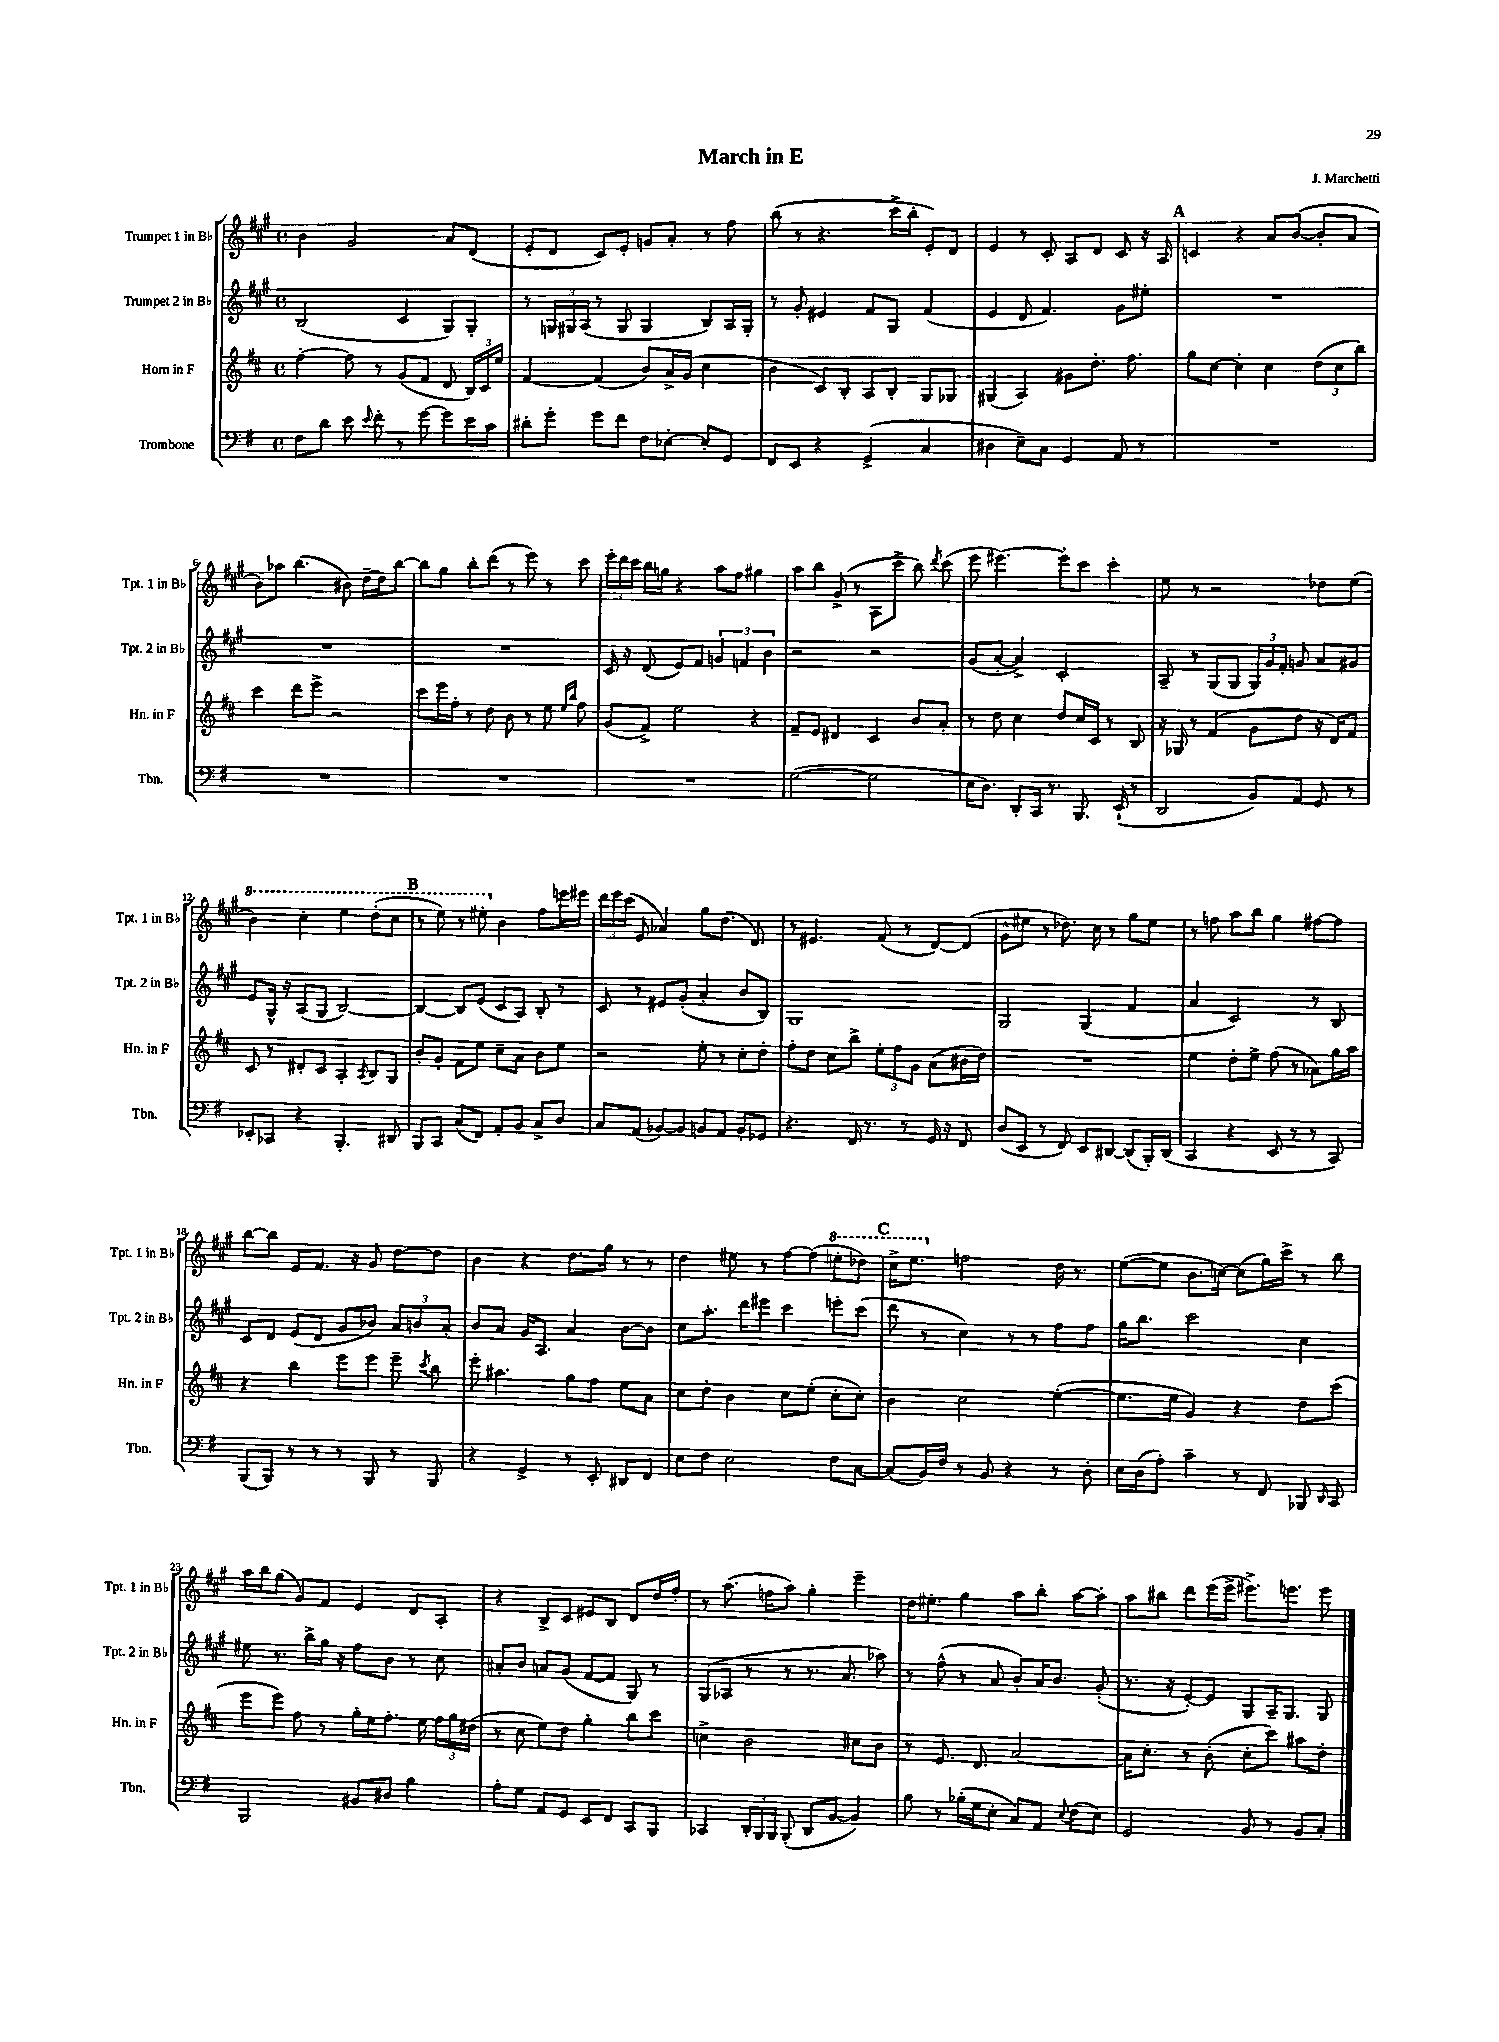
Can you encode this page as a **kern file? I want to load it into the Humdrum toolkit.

**kern	**kern	**kern	**kern
*staff4	*staff3	*staff2	*staff1
*clefF4	*clefG2	*clefG2	*clefG2
*k[f#]	*k[f#c#]	*k[f#c#g#]	*k[f#c#g#]
*M4/4	*M4/4	*M4/4	*M4/4
*met(c)	*met(c)	*met(c)	*met(c)
8F#	[4ff#'	(2B	4b
8d	.	.	.
8e	8ff#]	.	2g#
8qqe	.	.	.
8f#'	8r	.	.
8r	(8g	4c#	.
[8g	8f#	.	.
8g]	8d	8G#)	8a
16e	24B)	8G#'	(8d
.	24c#	.	.
16c	.	.	.
.	24ee	.	.
=	=	=	=
8d#'	[4f#	8r	8e'
8g'	.	24G	8d
.	.	24G#	.
.	.	(24A	.
8g	(4f#]	8r	8c#)
8f#	.	8G#	8e'
8F#	8b)	4G#	8g
[8E-'	16a^	.	8a'
.	(16g	.	.
8E-']	4cc#	8B)	8r
8GG	.	16A	8ff#
.	.	16G#'	.
=	=	=	=
8FF#	4b	8r	(8bb
8EE	.	8g#'	8r
4r	8c#)	4e#	4.r
.	8B'	.	.
(4GG^	8A	8f#	.
.	8B'	8G#	16ccc#^
.	.	.	16bb'
4C	8G	(4f#	8e')
.	8G-	.	8d
=	=	=	=
4D#	(4G#	4e	4e
8E~)	4A)	8d	8r
8C	.	4.f#)	8c#'
4GG	8g#	.	8A
.	8.dd'	.	8d
8AA	.	8g#	8c#
.	8.ff#	.	.
8r	.	8ee#'	16r
.	.	.	16A
=	=	=	=
1r	8gg	1r	4c
.	[8cc#	.	.
.	4cc#']	.	4r
.	4cc#	.	8a
.	.	.	([8b
.	(12dd	.	8b']
.	12cc#	.	.
.	.	.	8a
.	12bb)	.	.
=	=	=	=
1r	4ccc#	1r	8b)
.	.	.	8aa-
.	8ddd	.	(4.bb
.	8eee^	.	.
.	2r	.	.
.	.	.	8b#)
.	.	.	[16dd~
.	.	.	16dd]
.	.	.	[8bb
=	=	=	=
1r	8ccc#	1r	8bb]
.	16eee	.	8gg#
.	16ff#'	.	.
.	8r	.	8bb'
.	8dd	.	(8ddd
.	8b	.	8r
.	8r	.	8eee)
.	8ee	.	8r
.	16qqee	.	.
.	16qqbb	.	.
.	8ff#	.	8ccc#
=	=	=	=
1r	(8g	16c#	24eee'
.	.	.	24ddd
.	.	16r	.
.	.	.	24ccc#
.	8f#^)	(8d	16bb
.	.	.	16gg
.	2ee	8e)	4r
.	.	8f#	.
.	.	6g	8aa
.	.	.	8ff#
.	.	6f	.
.	4r	.	4gg#
.	.	6b	.
=	=	=	=
([2G	8f#~	2r	8aa
.	8e	.	8bb
.	4d#	.	(8g#^
.	.	.	8r
2G]	4c#	2r	8A
.	.	.	8ccc#^
.	8b	.	8bb)
.	.	.	8qddd
.	8a'	.	(8ccc#
=	=	=	=
16E	8r	(8g#	8eee
8.D)	.	.	.
.	8dd	[8a'	[4.eee#)
8DD'	4cc#	4a^])	.
16CC	.	.	.
8.r	.	.	.
.	8dd	2c#'	8eee#']
8.BBB	16cc#	.	8ccc#
.	16c#	.	.
.	8r	.	4ccc#'
(16EE`	.	.	.
8r	8B	.	.
=	=	=	=
2DD	16r	8A~	8ee
.	16G-	.	.
.	8r	8r	8r
.	(4f#	(8G#	2r
.	.	8G#	.
8BB)	8g	24G#)	.
.	.	24g#	.
.	.	24f#'	.
8AA	8dd	8g	.
8GG	16r	8a	8dd-
.	16d)	.	.
8r	8f#	8g#	(8ee
=	=	=	=
8EE-'	8c#	8e	4bb)
8CC-	8r	16G#^^	.
.	.	16r	.
4r	8d#'	(8A	4ccc#'
.	8c#	8G#	.
4.BBB'	4A'	[2B)	4eee
.	8qA	.	.
.	8B	.	(8ddd'
8DD#	8G	.	8ccc#
=	=	=	=
8BBB	8b'	4B_	8r
8CC	8g'	.	8eee)
(8C	8f#	8B]	8r
8FF#)	8ee	(8e	8eee#'
8AA'	8cc#~	8c#	4b
8BB	8a	8A)	.
8C^	8b	8B'	8ff#
8D	8ee	8r	16eee
.	.	.	16eee#
=	=	=	=
8C	2r	8c#	24ddd
.	.	.	24eee
.	.	.	(24ccc#
(8AA	.	8r	8e
[8BB-)	.	8e#	4a-)
8BB-]	.	(8g#'	.
8BB	8ee'	4a'	8gg#
8AA	8r	.	(8.dd
8BB'	8cc#'	8b	.
.	.	.	8.d)
8GG-	8dd'	8B)	.
=	=	=	=
4.r	8ff#'	1G#	8r
.	8dd	.	4.e#
.	8cc#	.	.
16FF#	8bb^	.	.
8.r	.	.	.
.	12ee'	.	(8f#
.	12ff#	.	.
8r	.	.	8r
.	12g	.	.
16GG	(8a	.	[8d)
16r	.	.	.
8FF#	16b#	.	(8d]
.	16dd)	.	.
=	=	=	=
(8D	1r	2G#	8g#^^
8EE	.	.	8ee#
8r	.	.	8r
8FF#)	.	.	8.dd-)
8EE	.	(4G#	.
.	.	.	16cc#
[8DD#	.	.	8r
(8DD#]	.	4f#	8gg#
16BBB')	.	.	8ee#
(16DD#	.	.	.
=	=	=	=
4CC	4ee	4a	8r
.	.	.	8ff
4r	8dd'	2c#)	8aa
.	8ee^	.	8bb
8EE	(8ff#	.	4gg#
8r	8r	.	.
8r	8a-)	8r	[8ff#
8CC)	16gg	8B	8ff#]
.	16aa	.	.
=	=	=	=
(8BBB	4r	8c#	[8bb
8BBB)	.	8d	8bb]
8r	4bb	(8e	8e
8r	.	8d	8.f#
8r	8eee	8g#	.
.	.	.	16r
8BBB	8eee	8b-)	8g#
8r	8eee~	12a	[8dd
.	.	12b	.
.	8qccc#	.	.
8BBB	8bb	.	8dd]
.	.	12a'	.
=	=	=	=
4r	8eee'	8b	4b
.	4.aa#	8a	.
4GG^	.	16g#	4r
.	.	8.A	.
8r	8gg	4a	8.dd
8EE'	8ff#	.	.
.	.	.	16gg#
8DD#	8ee	[8b	8r
8FF#	8a	8b]	8r
=	=	=	=
8E	8cc#	8cc#	4dd
8F#	8dd'	8.aa'	.
2E	4b	.	8ee#
.	.	16ddd	.
.	.	8eee#	8r
.	8cc#	4ccc#	[8ff#
.	(8ee'	.	(8ff#]
8F#	8cc#'	8eee'	8eee'
[8C	8cc#')	(8ccc#	8ddd-)
=	=	=	=
(8C]	4b	8ddd	16ccc#^
.	.	.	8.eee
16BB)	.	8r	.
16F#	.	.	.
8r	2cc#	4cc#)	2ff
8BB	.	.	.
4r	.	8r	.
.	.	8r	.
8r	([4ee'	8ff#	16dd
.	.	.	8.r
8D'	.	8ff#	.
=	=	=	=
16E	8.ee]	16gg#	([8ee
(16D	.	8.bb	.
8A')	.	.	8ee]
.	16ee	.	.
4c~	4g)	2ccc#	8.b
.	.	.	[16cc)
8r	4r	.	(8cc]
8FF#	.	.	16gg#)
.	.	.	16ccc#^
8BBB-	8dd	4cc#	8r
16qqDD	.	.	.
8CC	(8ccc#	.	8bb
=	=	=	=
2BBB	8eee	8ee#	16aa
.	.	.	16bb
.	8eee)	8.r	(8gg#
.	8ff#	.	8g#)
.	.	16bb^	.
.	8r	16gg#	8f#
.	.	16r	.
8BB#	16gg'	8ff#	4e
.	16ee	.	.
8D#	8.ff#'	8b	.
4B	.	8r	8d
.	16ee	.	.
.	24ff#	8cc#	8A'
.	24gg	.	.
.	(24dd#	.	.
=	=	=	=
8A'	8r	8a#'	4r
8G	8cc#	8b	.
8AA	8ee)	8a	8B^
8GG	8dd	(8g#	8c#
8EE	4gg'	[8f#	8e#
8FF#	.	8f#]	8B
8CC	8bb	8G#)	8d
8BBB	8ccc#	8r	16dd
.	.	.	16ff#'
=	=	=	=
4CC-	4cc^	(8G#	8r
.	.	8A-	(8.aa
24DD'	2b	8r	.
24BBB	.	.	.
.	.	.	16ff
24BBB	.	.	.
(8BBB'	.	8r	8aa)
8DD	.	8.r	4gg#'
[8BB	.	.	.
.	.	8.a	.
4BB])	8cc#	.	4eee~
.	8b	8aa-)	.
=	=	=	=
8B	8r	8r	16dd
.	.	.	8.ee#'
8r	8.e	(8ff#^^	.
(16B-'	.	8r	4gg#
16G	8.d	.	.
8E'	.	8a	.
8C)	[2a	8b')	8aa
8AA	.	16a	8bb'
.	.	8.b	.
8qqE	.	.	.
(8F#	.	.	[8aa
8E)	.	(8g#'	8aa']
=	=	=	=
2GG	16a]	8.r	8aa
.	8.cc#'	.	.
.	.	.	8bb#
.	.	16r	.
.	8r	[8e')	8ddd
.	(8b'	8e]	(16eee
.	.	.	16eee^
8BB	8cc#'	8G#	8.eee#^)
8r	8ccc#)	16A~	.
.	.	8.G#	8.eee
8BB	8aa#	.	.
8C'	8dd'	8G#	8eee
==	==	==	==
*-	*-	*-	*-
